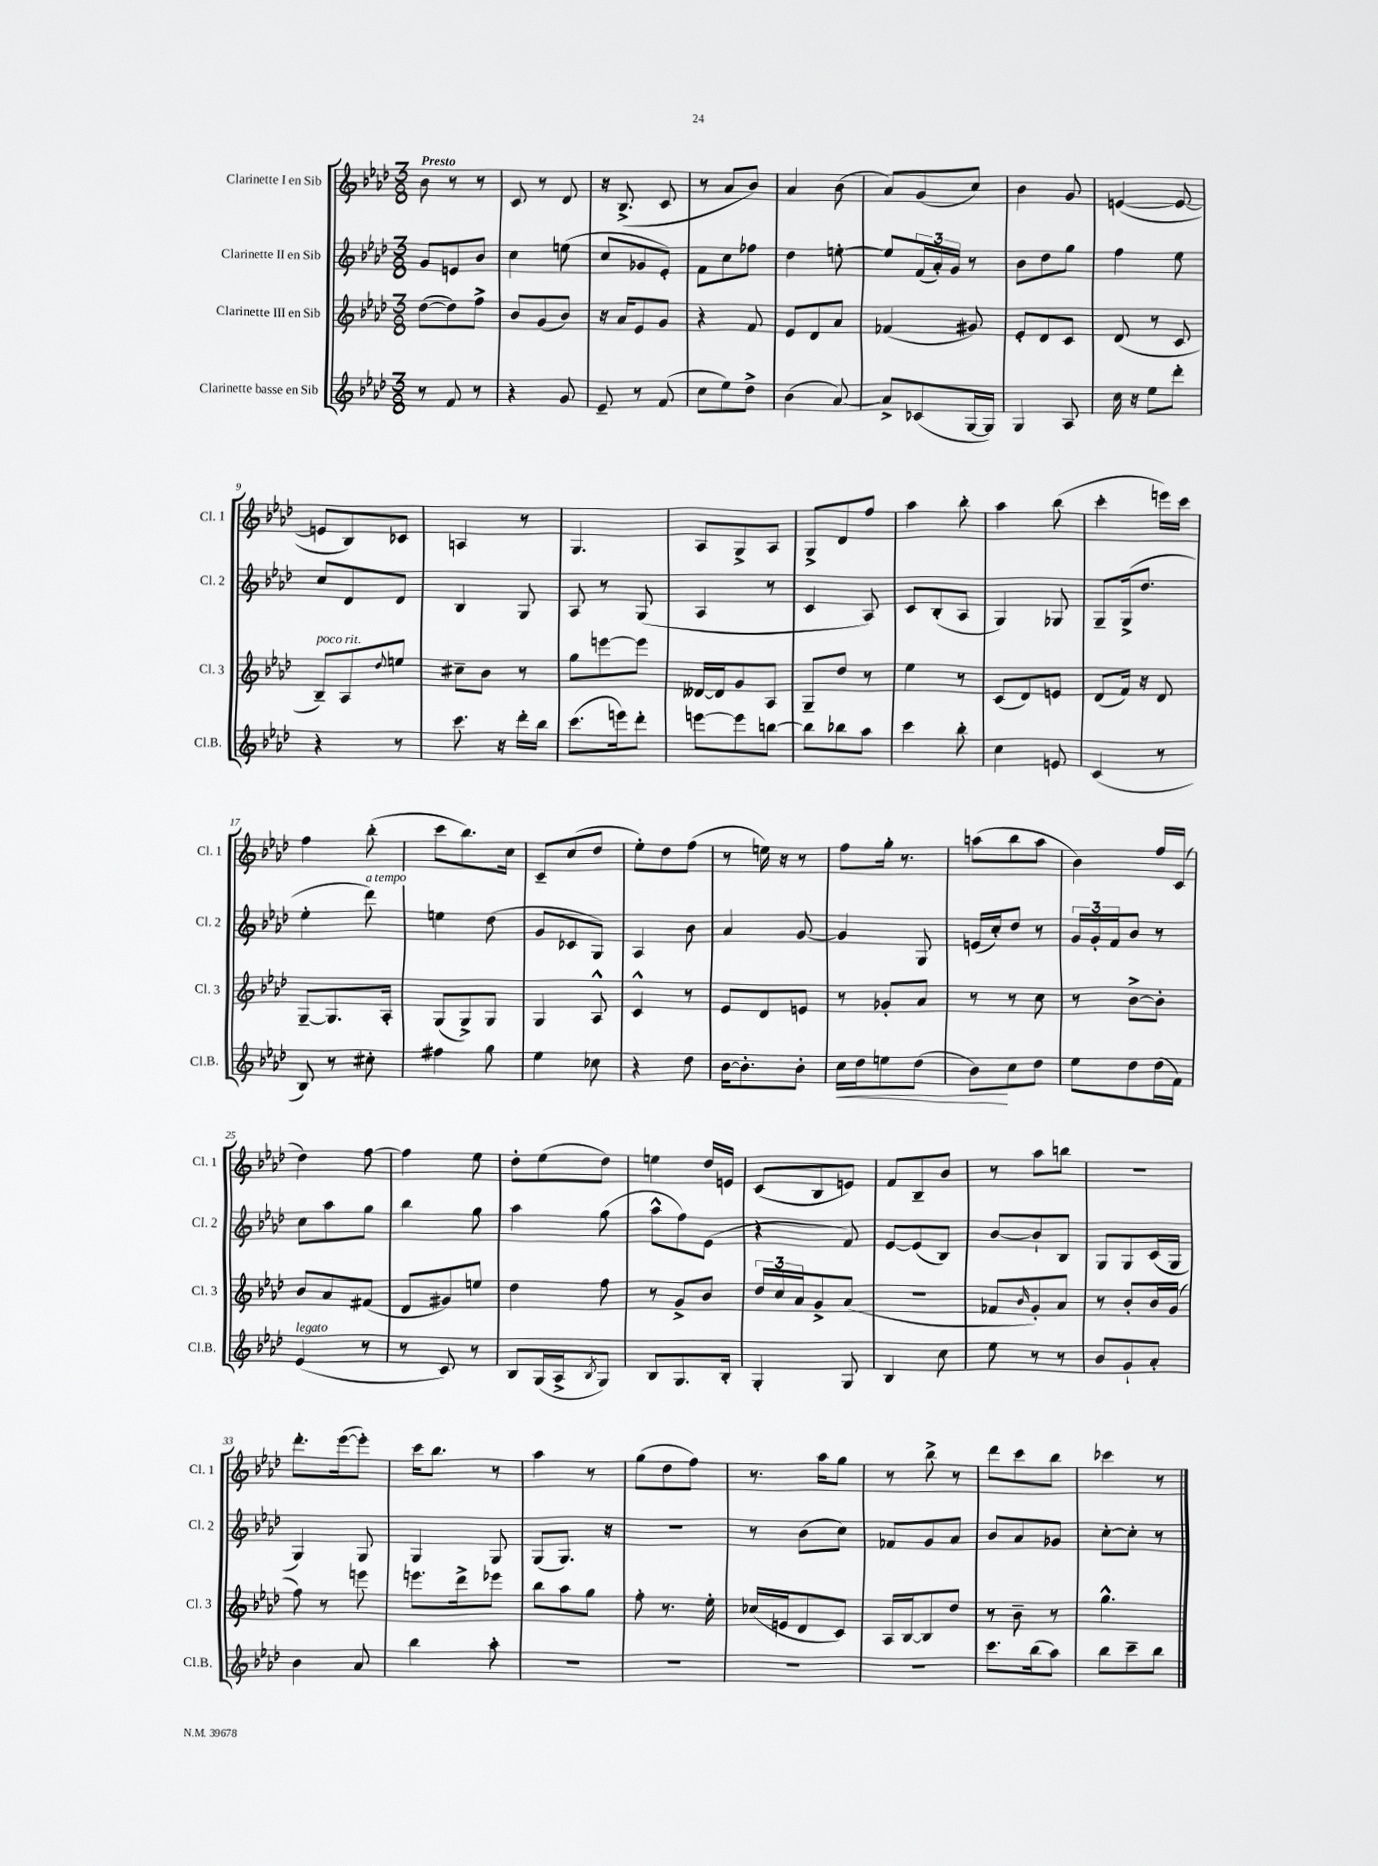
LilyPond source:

<<
\new StaffGroup <<
\new Staff = "s0" \with { instrumentName = "Clarinette I en Sib" shortInstrumentName = "Cl. 1" } {
    \clef treble \key aes \major \numericTimeSignature \time 3/8 \tempo "Presto"
    bes'8 r8 r8 |
    c'8 r8 des'8 |
    r16 bes8.->( c'8 |
    r8 aes'8 bes'8) |
    aes'4 bes'8( |
    aes'8) g'8( c''8) |
    bes'4 g'8 |
    e'4~( e'8~ |
    e'8 bes8) ces'8 |
    a4 r8 |
    g4. |
    aes8 g8-> aes8 |
    g8-> des'8 f''8 |
    aes''4 bes''8-. |
    aes''4 bes''8( |
    c'''4-. e'''16) c'''16 |
    f''4 bes''8-.( |
    c'''8 bes''8.) c''16 |
    c'8-- c''8( des''8 |
    ees''8-.) des''8 f''8( |
    r8 e''16) r16 r8 |
    f''8 g''16-. r8. |
    a''8( bes''8 a''8 |
    bes'4) f''16 c'16( |
    des''4) f''8~ |
    f''4 ees''8 |
    des''8-. ees''8( des''8) |
    e''4 des''16 e'16 |
    c'8( bes8 e'8) |
    f'8 bes8-- bes'8 |
    r8 aes''8 b''8 |
    R4. |
    des'''8.-. ees'''16~( ees'''8-.) |
    c'''16 bes''8. r8 |
    aes''4 r8 |
    g''8( des''8 f''8) |
    r8. aes''16 g''8 |
    r8 bes''8-> r8 |
    des'''8 c'''8 bes''8 |
    ces'''4 r8 \bar "|." |
}
\new Staff = "s1" \with { instrumentName = "Clarinette II en Sib" shortInstrumentName = "Cl. 2" } {
    \clef treble \key aes \major \numericTimeSignature \time 3/8
    g'8 e'8 bes'8 |
    c''4 e''8( |
    c''8 ges'8 ees'8-.) |
    f'8 c''8 fes''8 |
    des''4 e''8~-. |
    e''8 \tuplet 3/2 { f'16( aes'16-.) g'16 } r8 |
    bes'8 des''8 g''8 |
    f''4 ees''8 |
    c''8 des'8 des'8 |
    bes4 g8 |
    aes8 r8 g8( |
    aes4 r8 |
    c'4 aes8) |
    c'8 bes8-.( aes8 |
    g4) ges8 |
    g8-- g16->( des''8. |
    ees''4-. des'''8^\markup { \italic "a tempo" }) |
    e''4 des''8( |
    g'8 ces'8 g8) |
    aes4 bes'8 |
    aes'4 g'8~ |
    g'4 g8 |
    e'16( c''16-.) des''8 r8 |
    \tuplet 3/2 { g'16 g'16-. f'16 } bes'8 r8 |
    c''8 aes''8 g''8 |
    bes''4 g''8 |
    aes''4 g''8( |
    aes''8-^ f''8) ees'8( |
    r4 f'8) |
    ees'8~ ees'8( bes8) |
    bes'8~ bes'8-! bes8 |
    g8 g8 c'16( g16 |
    g4) g8 |
    g4 g8 |
    g8( g8.) r16 |
    R4. |
    r8 bes'8( c''8) |
    fes'8 g'8 aes'8 |
    bes'8 aes'8 ges'8 |
    c''8~-. c''8-. r8 \bar "|." |
}
\new Staff = "s2" \with { instrumentName = "Clarinette III en Sib" shortInstrumentName = "Cl. 3" } {
    \clef treble \key aes \major \numericTimeSignature \time 3/8
    des''8~( des''8) f''8-> |
    bes'8 g'8( bes'8) |
    r16 aes'16 ees'8 g'8 |
    r4 f'8 |
    ees'8 des'8 aes'8 |
    fes'4( gis'8) |
    ees'8-. des'8 c'8 |
    des'8( r8 c'8 |
    bes8--^\markup { \italic "poco rit." }) aes8 \appoggiatura { des''8 } e''8 |
    cis''8-- bes'8 r8 |
    g''8 e'''8~ e'''8 |
    deses'16~ deses'16 g'8 aes8 |
    g8-- des''8 r8 |
    ees''4 r8 |
    c'8( des'8) e'8 |
    des'8( f'16) r16 des'8 |
    g8~-- g8. aes16-. |
    g8( g8->) g8 |
    g4 aes8-^ |
    c'4-^ r8 |
    ees'8 des'8 e'8 |
    r8 ges'8-. aes'8 |
    r8 r8 c''8 |
    r8 bes'8~-> bes'8-. |
    bes'8 aes'8 fis'8( |
    des'8 gis'8) e''8 |
    des''4 f''8 |
    r8 g'8-> bes'8 |
    \tuplet 3/2 { des''16 c''16 aes'16 } g'8-> aes'8( |
    R4. |
    fes'8 \grace { bes'16 } g'8-.) aes'8 |
    r8 bes'8-. bes'16 g'16( |
    f''8) r8 e'''8 |
    e'''8. des'''16-> ees'''8 |
    bes''8 aes''8 g''8 |
    f''8-. r8. ees''16-. |
    ces''16( e'16 des'8 c'8) |
    aes16 bes16~ bes8 des''8 |
    r8 bes'8-- r8 |
    g''4.-^ \bar "|." |
}
\new Staff = "s3" \with { instrumentName = "Clarinette basse en Sib" shortInstrumentName = "Cl.B." } {
    \clef treble \key aes \major \numericTimeSignature \time 3/8
    r8 f'8 r8 |
    r4 g'8 |
    ees'8-- r8 f'8( |
    c''8 ees''8) des''8-> |
    bes'4( aes'8~) |
    aes'8-> ces'8( g16~ g16) |
    g4 aes8 |
    c''16 r16 ees''8 des'''8-. |
    r4 r8 |
    c'''8. r16 des'''16-. bes''16 |
    c'''8.( e'''16) des'''8-. |
    e'''8~ e'''8 b''8~ |
    b''8 bes''8 aes''8 |
    c'''4 bes''8-. |
    c''4 e'8 |
    c'4( r8 |
    bes8) r8 cis''8-. |
    fis''4 g''8 |
    ees''4 ces''8 |
    r4 des''8 |
    bes'16~ bes'8.-. bes'8-. |
    c''16\< des''16 e''8 des''8( |
    bes'8\!) c''8 des''8 |
    ees''8 des''8 des''16( f'16) |
    ees'4^\markup { \italic "legato" }( r8 |
    r8 c'8) r8 |
    bes8 g16( aes16-> \acciaccatura { bes8 } g8) |
    bes8 g8. bes16-. |
    g4-. g8 |
    bes4 c''8 |
    ees''8 r8 r8 |
    bes'8 g'8-! aes'8-. |
    bes'4 aes'8 |
    bes''4 aes''8-. |
    R4. |
    R4. |
    R4. |
    R4. |
    c'''8. bes''16( aes''8) |
    bes''8 c'''8-- bes''8 \bar "|." |
}
>>
>>
